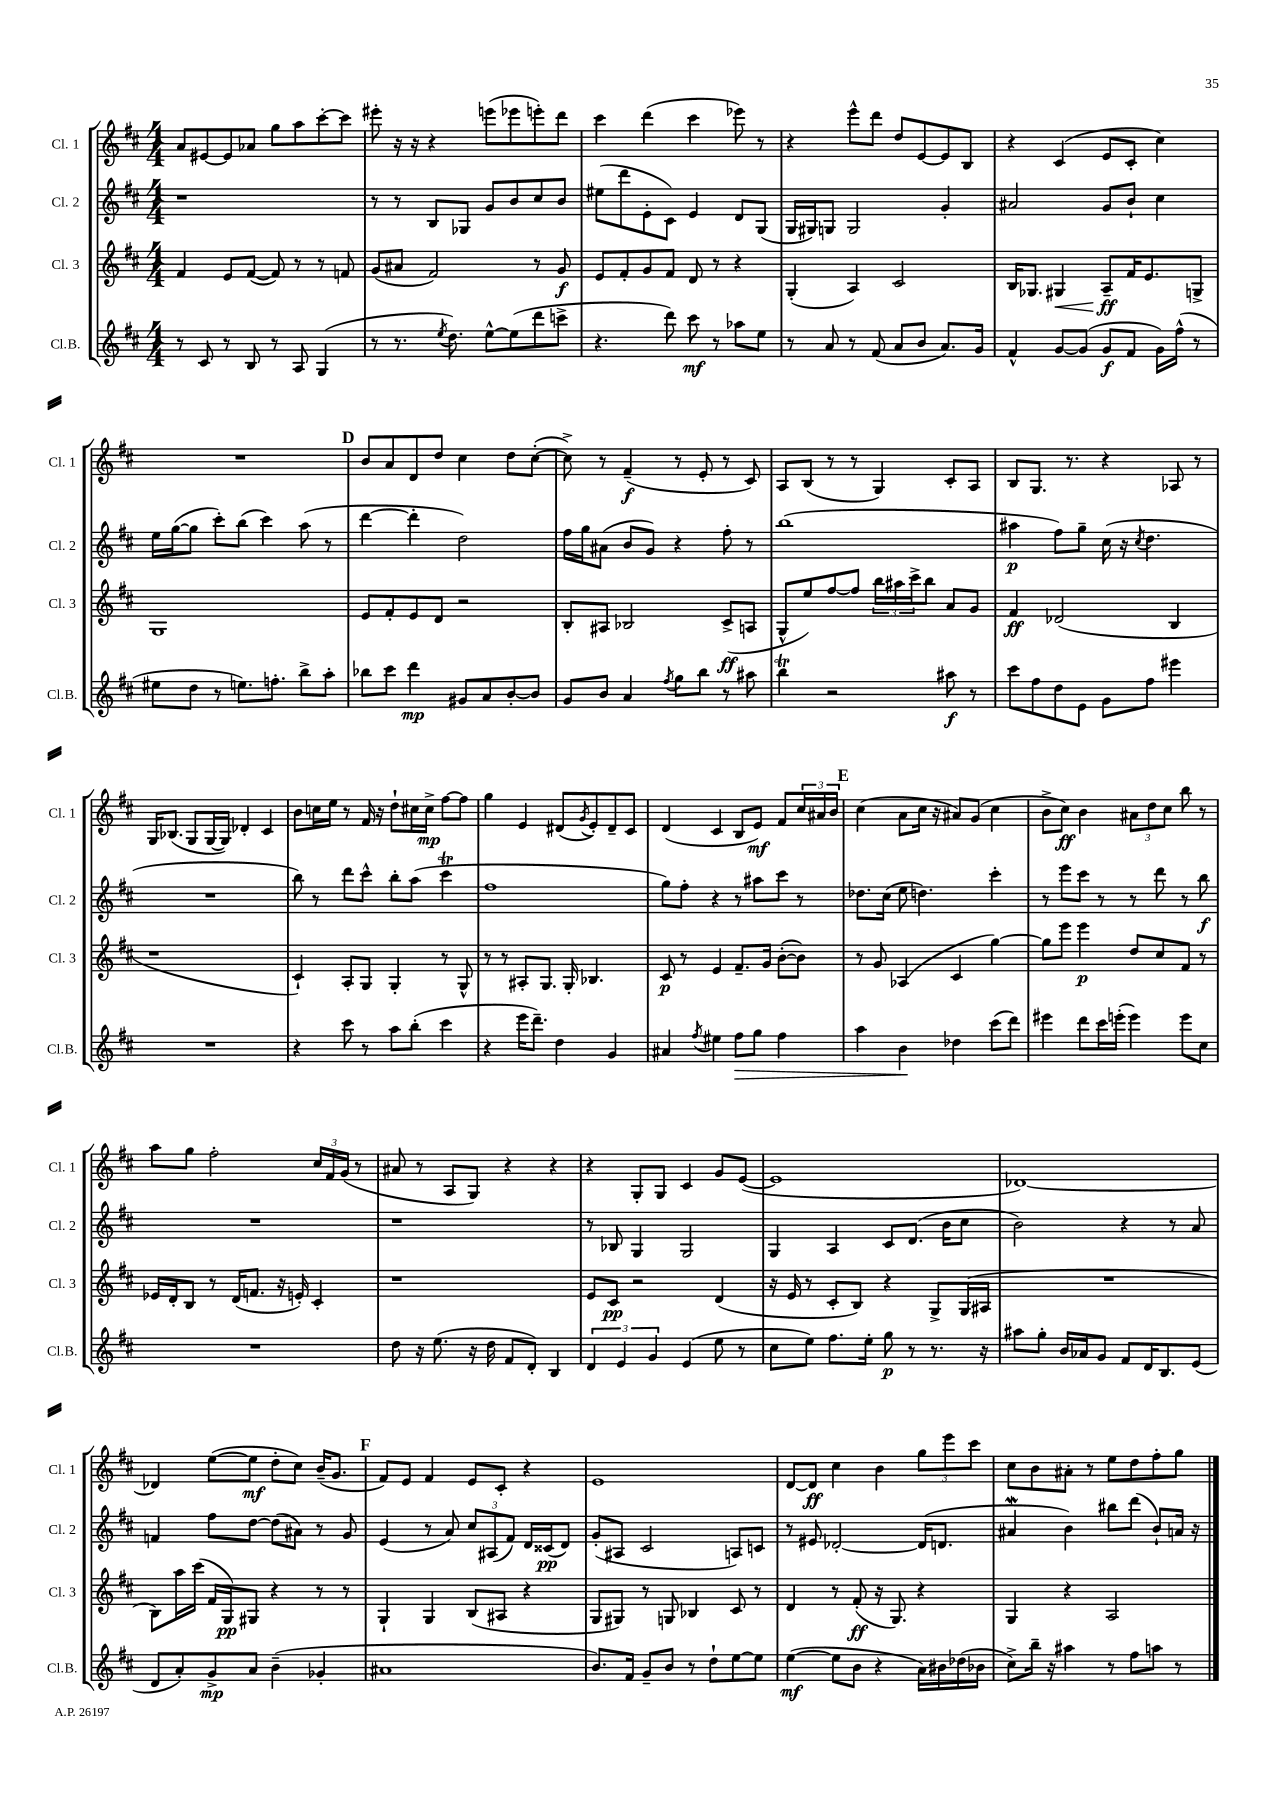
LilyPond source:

<<
\new StaffGroup <<
\new Staff = "s0" \with { instrumentName = "Cl. 1" shortInstrumentName = "Cl. 1" } {
    \clef treble \key d \major \numericTimeSignature \time 4/4
    a'8 eis'8~ eis'8 aes'8 g''8 a''8 cis'''8~-. cis'''8 |
    eis'''8-. r16 r16 r4 e'''8( ees'''8 e'''8-.) d'''8 |
    cis'''4 d'''4( cis'''4 ees'''8) r8 |
    r4 e'''8-^ d'''8 d''8 e'8~ e'8 b8 |
    r4 cis'4( e'8 cis'8-. cis''4) |
    R1 |
    \mark \markup { \bold "D" } b'8 a'8 d'8 d''8 cis''4 d''8 cis''8~-.( |
    cis''8->) r8 fis'4--\f( r8 e'8-. r8 cis'8) |
    a8 b8( r8 r8 g4) cis'8-. a8 |
    b8 g8. r8. r4 aes8 r8 |
    g16 bes8.( g8 g16~ g16) des'4-. cis'4 |
    b'8 c''16 e''16 r8 fis'16 r16 d''8-! cis''16 cis''16->\mp fis''8~ fis''8 |
    g''4 e'4 dis'8( \acciaccatura { g'8 } e'8-.) dis'8-- cis'8 |
    d'4( cis'4 b8 e'8\mf) fis'8 \tuplet 3/2 { cis''16 ais'16 b'16 } |
    \mark \markup { \bold "E" } cis''4( a'8 cis''16 r16 ais'8) g'8( cis''4 |
    b'8-> cis''8\ff) b'4 \tuplet 3/2 { ais'8 d''8 cis''8 } b''8 r8 |
    a''8 g''8 fis''2-. \tuplet 3/2 { cis''16 fis'16 g'16( } r8 |
    ais'8 r8 a8 g8) r4 r4 |
    r4 g8-. g8 cis'4 g'8 e'8~( |
    e'1 |
    des'1~) |
    des'4 e''8~( e''8\mf d''8-. cis''8) b'16--( g'8. |
    \mark \markup { \bold "F" } fis'8) e'8 fis'4 e'8 cis'8-. r4 |
    e'1 |
    d'8~ d'8\ff cis''4 b'4 \tuplet 3/2 { g''8 e'''8 cis'''8 } |
    cis''8 b'8 ais'8-. r8 e''8 d''8 fis''8-. g''8 \bar "|." |
}
\new Staff = "s1" \with { instrumentName = "Cl. 2" shortInstrumentName = "Cl. 2" } {
    \clef treble \key d \major \numericTimeSignature \time 4/4
    r1 |
    r8 r8 b8 ges8 g'8 b'8 cis''8 b'8 |
    eis''8( d'''8 e'8-. cis'8) e'4 d'8 g8( |
    g16 gis16) g8 g2 g'4-. |
    ais'2 g'8 b'8-! cis''4 |
    e''16 g''16~( g''8 cis'''8-.) b''8( cis'''4) a''8( r8 |
    \mark \markup { \bold "D" } d'''4~ d'''4-. d''2) |
    fis''16 g''16 ais'8( b'8 g'8) r4 fis''8-. r8 |
    b''1( |
    ais''4\p fis''8) g''8-- cis''16( r16 \acciaccatura { cis''8 } d''4. |
    R1 |
    b''8) r8 d'''8 cis'''8-^ b''8-. a''8( cis'''4\trill |
    fis''1 |
    g''8) fis''8-. r4 r8 ais''8 cis'''8 r8 |
    \mark \markup { \bold "E" } des''8. cis''16( e''8 d''4.) cis'''4-. |
    r8 e'''8 cis'''8 r8 r8 d'''8 r8 b''8\f |
    R1 |
    r1 |
    r8 bes8 g4 g2 |
    g4 a4 cis'8 d'8.( b'16 cis''8 |
    b'2) r4 r8 a'8 |
    f'4 fis''8 d''8~ d''8( ais'8) r8 g'8 |
    \mark \markup { \bold "F" } e'4( r8 a'8) \tuplet 3/2 { cis''8 ais8( fis'8) } d'16 cisis'16\pp( d'8) |
    g'8-.( ais8 cis'2 a8) c'8 |
    r8 eis'8 des'2~-. des'16( d'8. |
    ais'4\mordent b'4) bis''8 d'''8( b'8-!) a'16 r16 \bar "|." |
}
\new Staff = "s2" \with { instrumentName = "Cl. 3" shortInstrumentName = "Cl. 3" } {
    \clef treble \key d \major \numericTimeSignature \time 4/4
    fis'4 e'8 fis'8~( fis'8) r8 r8 f'8 |
    g'8( ais'8 fis'2) r8 g'8\f |
    e'8 fis'8-. g'8 fis'8 d'8 r8 r4 |
    g4-.( a4) cis'2 |
    b16 ges8. gis4\< a8--\ff\! fis'16 e'8. g8-> |
    g1 |
    \mark \markup { \bold "D" } e'8 fis'8-. e'8 d'8 r2 |
    b8-. ais8 bes2 cis'8->\ff( a8 |
    g8-^ e''8) fis''8~ fis''8 \tuplet 3/2 { b''16 ais''16 cis'''16-> } b''8 a'8 g'8 |
    fis'4\ff des'2( b4 |
    r1 |
    cis'4-!) a8-. g8 g4-. r8 g8-^ |
    r8 r8 ais8-. g8. g16-. bes4. |
    cis'8\p r8 e'4 fis'8.-- g'16 b'8~-.( b'8) |
    \mark \markup { \bold "E" } r8 g'8 aes4( cis'4 g''4~) |
    g''8 e'''8 e'''4\p d''8 cis''8 fis'8 r8 |
    ees'16 d'16-. b8 r8 d'16( f'8. r16 e'16-.) cis'4-. |
    r1 |
    e'8 cis'8\pp r2 d'4( |
    r16 e'16 r8 cis'8-. b8) r4 g8-> g16( ais16 |
    R1 |
    b8) a''16 cis'''16( fis'16 g16\pp) gis8 r4 r8 r8 |
    \mark \markup { \bold "F" } g4-! g4 b8( ais8 r4 |
    g8 gis8) r8 g8 bes4 cis'8 r8 |
    d'4 r8 fis'8-.\ff( r16 g8.) r4 |
    g4 r4 a2 \bar "|." |
}
\new Staff = "s3" \with { instrumentName = "Cl.B." shortInstrumentName = "Cl.B." } {
    \clef treble \key d \major \numericTimeSignature \time 4/4
    r8 cis'8 r8 b8 r8 a8 g4( |
    r8 r8. \acciaccatura { e''8 } d''8.) e''8~-^ e''8( d'''8 c'''8-> |
    r4. d'''8) cis'''8\mf r8 aes''8 e''8 |
    r8 a'8 r8 fis'8( a'8 b'8 a'8.) g'16 |
    fis'4-^ g'8~ g'8( g'8\f fis'8 g'16) fis''16-^( r8 |
    eis''8 d''8 r8 e''8.) f''8.-. b''8-> a''8-. |
    \mark \markup { \bold "D" } bes''8 cis'''8 d'''4\mp gis'8 a'8 b'8~-. b'8 |
    g'8 b'8 a'4 \acciaccatura { fis''8 } g''8 b''8 r8 ais''8 |
    b''4\trill r2 ais''8\f r8 |
    cis'''8 fis''8 d''8 e'8 g'8 fis''8 eis'''4 |
    R1 |
    r4 cis'''8 r8 a''8 b''8-.( cis'''4 |
    r4 e'''16 d'''8.--) d''4 g'4 |
    ais'4 \acciaccatura { fis''8 } eis''4 fis''8\> g''8 fis''4 |
    \mark \markup { \bold "E" } a''4 b'4\! des''4 cis'''8( d'''8) |
    eis'''4 d'''8 cis'''16 e'''16-.( e'''4) e'''8 cis''8 |
    R1 |
    d''8 r16 e''8.( r16 d''16 fis'8 d'8-.) b4 |
    \tuplet 3/2 { d'4 e'4 g'4 } e'4( e''8 r8 |
    cis''8 e''8) fis''8. e''16-. g''8\p r8 r8. r16 |
    ais''8 g''8-. b'16 aes'16 g'8 fis'8 d'16 b8. e'8( |
    d'8 a'8-.) g'8->\mp a'8 b'4--( ges'4-. |
    \mark \markup { \bold "F" } ais'1 |
    b'8.) fis'16 g'8-- b'8 r8 d''8-! e''8~ e''8 |
    e''4~\mf( e''8 b'8 r4 a'16) bis'16 des''16( bes'16 |
    cis''8->) b''16-- r16 ais''4 r8 fis''8 a''8 r8 \bar "|." |
}
>>
>>
\layout { \context { \Score \remove "Bar_number_engraver" } }
